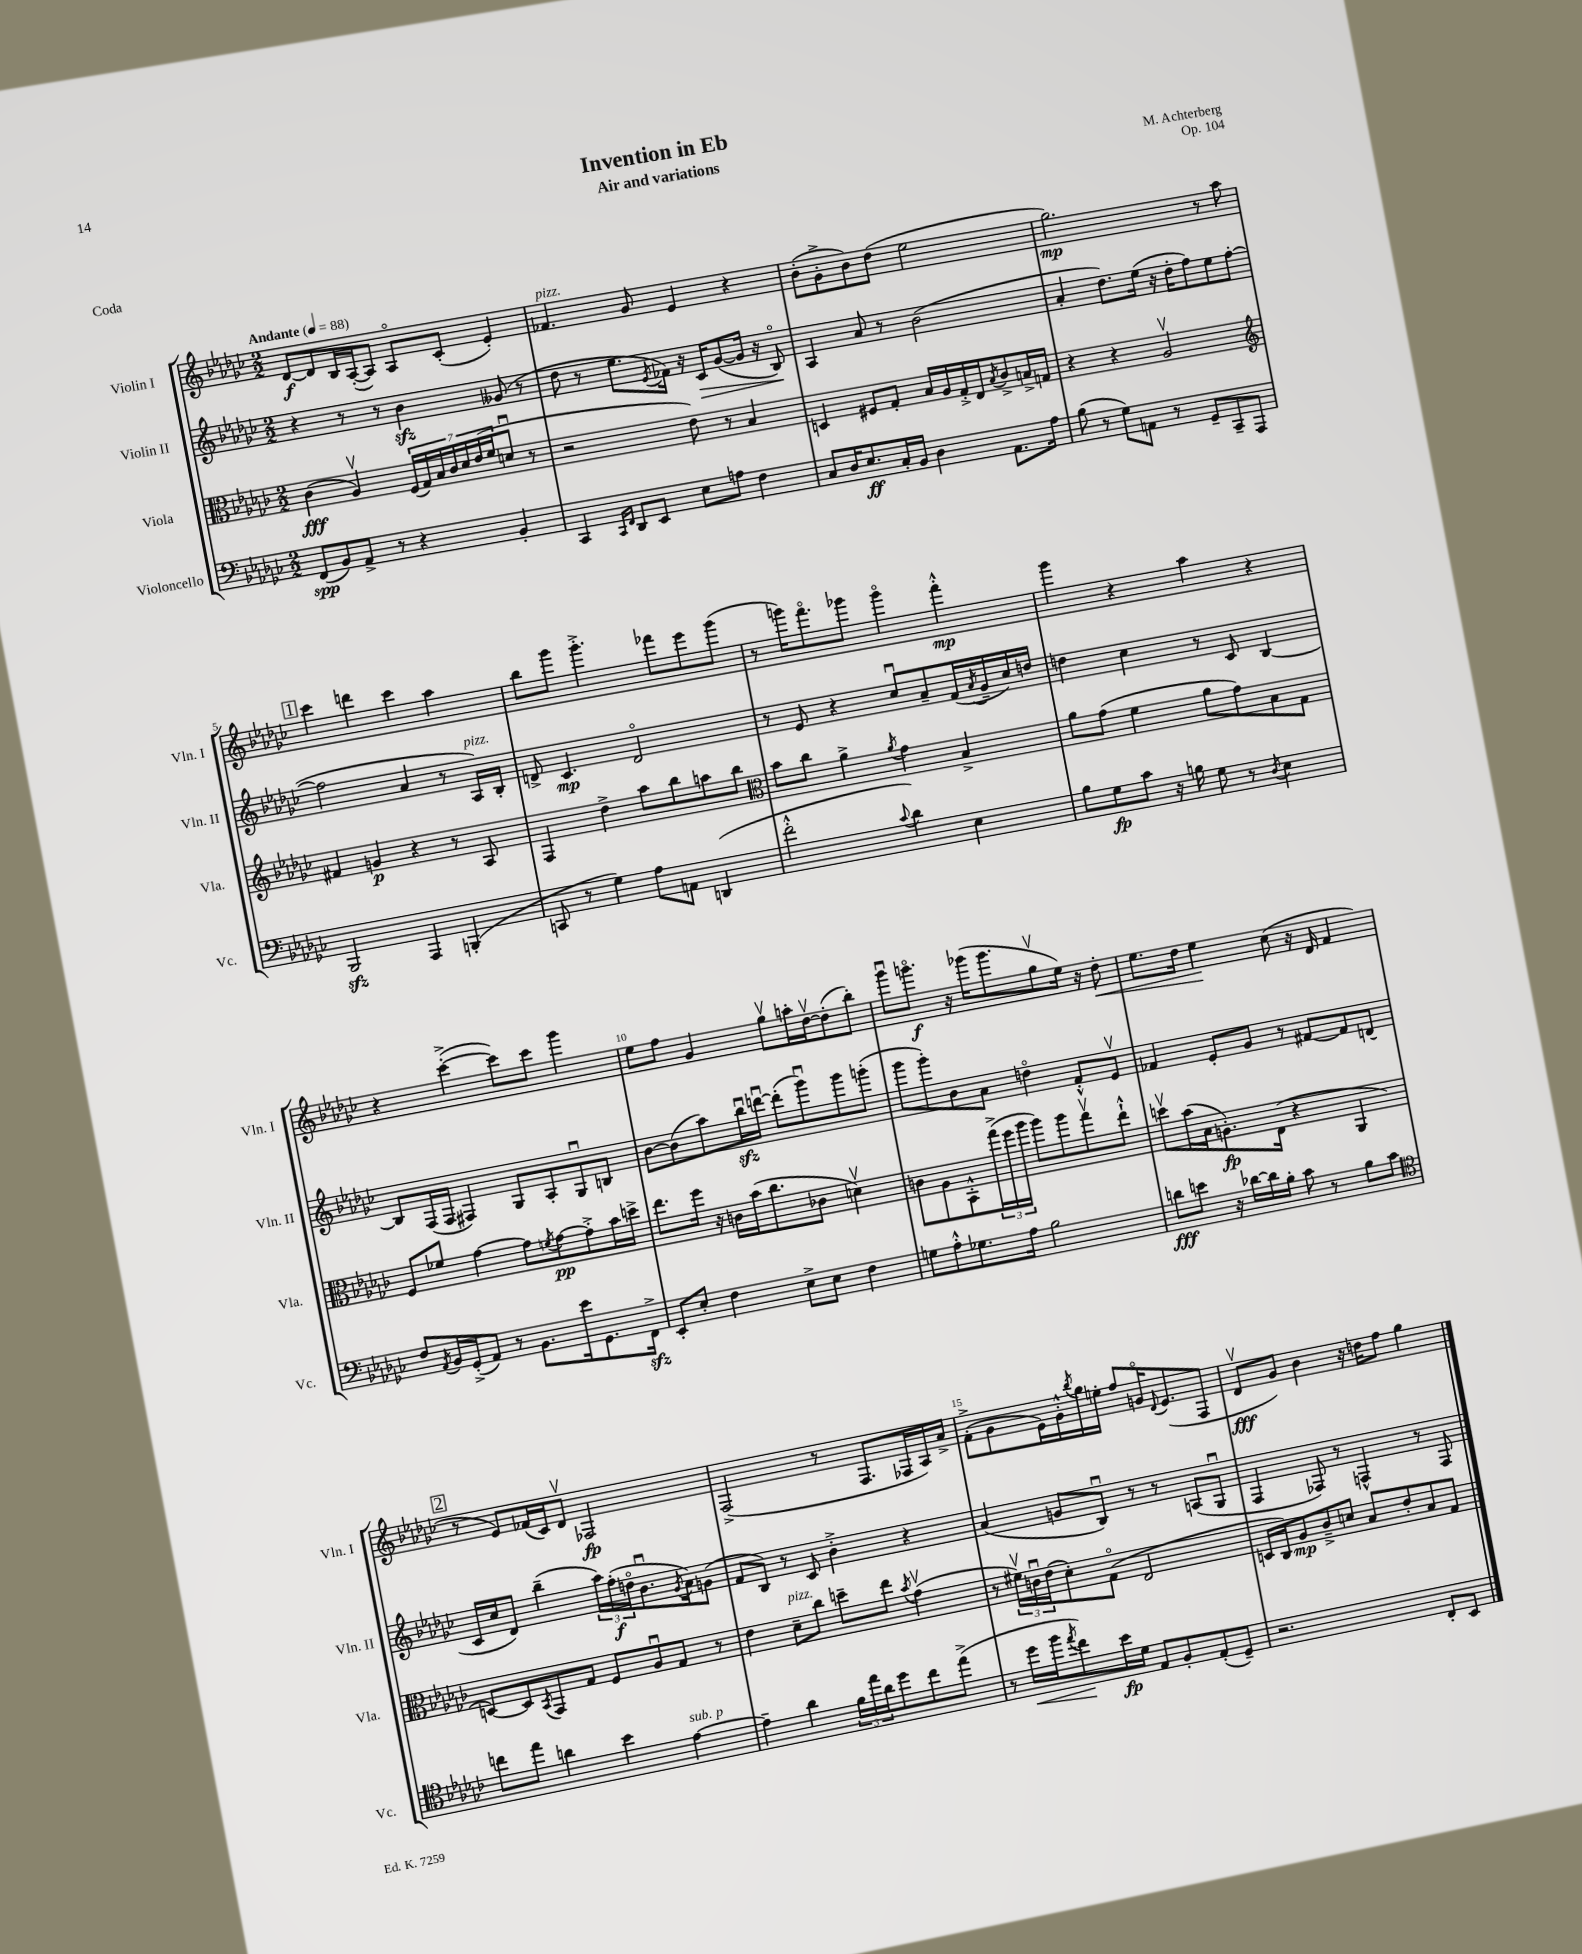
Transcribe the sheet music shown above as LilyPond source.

\header { title = "Invention in Eb" composer = "M. Achterberg" subtitle = "Air and variations" opus = "Op. 104" piece = "Coda" }
<<
\new StaffGroup <<
\new Staff = "s0" \with { instrumentName = "Violin I" shortInstrumentName = "Vln. I" } {
    \clef treble \key ges \major \numericTimeSignature \time 2/2 \tempo "Andante" 4 = 88
    des'8~\f des'8 bes16 aes16~-.( aes8) aes8\flageolet ces'8-.( ees'4-.) |
    fes'4.^\markup { \italic "pizz." } ges'8 ees'4 r4 |
    bes'8-.( ges'8-.-> bes'8) des''8( ees''2 |
    ges''2.\mp) r8 aes''8 |
    \mark \markup { \box "1" } ces'''4 d'''4 ces'''4 aes''4 |
    bes''8 ges'''8 ges'''4.-.-> fes'''8 ees'''8 ges'''8( |
    r8 g'''16) f'''8.\flageolet ges'''8 ges'''4\flageolet f'''4-.-^\mp |
    ges'''4 r4 aes''4 r4 |
    r4 ces'''4~-.->( ces'''8) ces'''8 ges'''4 |
    ees''8 f''8 ges'4 ges''8\upbow a''16-. des''16~\upbow des''8-.( bes''8-.) |
    ges'''8\downbow g'''8.\flageolet\f r16 ges'''16( ges'''8. ges''8\upbow ees''16) r16 des''8-.\< |
    ees''8. des''16 ees''4\! ces''8( r16 des'16 f'4 |
    \mark \markup { \box "2" } r8 ees'8) fes'16( ces'16) des'8\upbow fes2\fp |
    f2->( r8 f8. fes16 aes16) aes'16-> |
    f'8-.->( ges'8 ees'16) ges'16-.-^ \acciaccatura { bes''8 } ges''16 e''16-. f''8 g'16\flageolet \appoggiatura { des'8 } ees'8.( f8 |
    des'8\upbow\fff ges'8) bes'4 r16 d''16 f''8 ges''4 \bar "|." |
}
\new Staff = "s1" \with { instrumentName = "Violin II" shortInstrumentName = "Vln. II" } {
    \clef treble \key ges \major \numericTimeSignature \time 2/2
    r4 r8 r8 bes'4\sfz geses'8( r8 |
    des''8 r8 ees''8. \acciaccatura { ees'8 } fes'16) r16 ces'16\> ges'8~( ges'16 r16 bes8\flageolet\!) |
    aes4 aes'8 r8 bes'2( |
    aes'4-. des''8.) ees''16( r16 des''16-. f''8) ees''8 f''8~( |
    \mark \markup { \box "1" } f''2 aes'4 r8 aes16^\markup { \italic "pizz." }) bes16-. |
    d'8-> ces'4.\mp d'2\flageolet |
    r8 ees'8 r4 ces''8\downbow aes'8-- f'16( \acciaccatura { aes'8 } ges'16-- ces''16) d''16 |
    d''4 ces''4 r8 ces'8 bes4~ |
    bes8 f16( f16 fis4) ges8 aes8-. ges8\downbow b8 |
    bes'8~ bes'8( aes''8) bes''16\downbow\sfz d'''16~\downbow d'''8-.( ges'''8\downbow) ges'''8 g'''8-.( |
    ges'''8 ges'''8-.) bes'8 aes'8 d''4\flageolet f'8-.-^ ees'8\upbow |
    fes'4 ees'8-. ges'8 r8 fis'8~ fis'8 d'8( |
    \mark \markup { \box "2" } ces'16 ces''16 des'8) bes''4--( \tuplet 3/2 { aes''16) f''16-.\f( d''16\flageolet } bes'8.\downbow \acciaccatura { ges'8 } aes'16) g'8( |
    f'8 bes8) r8 ces'8 bes'4-.-> r4 |
    aes'4( g'8 bes8\downbow) r8 r8 a8( ges8\downbow |
    f4 fes8) r8 f4-^ r8 f8 \bar "|." |
}
\new Staff = "s2" \with { instrumentName = "Viola" shortInstrumentName = "Vla." } {
    \clef alto \key ges \major \numericTimeSignature \time 2/2
    ces'4\fff( aes4\upbow) \tuplet 7/4 { f16( ges16) bes16 ces'16 des'16 ees'16( f'16 } d'8\downbow r8 |
    r2 ees'8) r8 bes4 |
    d4 fis8 ges8-. bes16 aes16 ges16-.-> ees16 \acciaccatura { bes8 } ces'8-> b16-> g16 |
    r4 r4 aes2\upbow |
    \mark \markup { \box "1" } \clef treble fis'4 g'4\p r4 r8 aes8 |
    f4 des''4-> aes''8 bes''8 a''8 bes''8 |
    \clef alto bes'8 ces''8 aes'4-> \acciaccatura { aes'8 } ges'4 bes4-> |
    aes'8 ges'8( f'4 aes'8 ges'8) bes8 ges8 |
    f8 fes'8 ges'4~ ges'8 \acciaccatura { f'8 } ges'8~\pp ges'8-.-> bes'16 d''16-> |
    ees''8. f''16 r16 c'16 bes'16( ces''8. ces'8 d'4\upbow) |
    c'8 aes8 bes,8-.-^ \tuplet 3/2 { ges''16->( f''16 aes''16 } aes''8) aes''8 ges''8\upbow ees''8-!-^ |
    d''8\upbow bes'16( bes16 a8.-.\fp) ees16( r4 aes,4 |
    \mark \markup { \box "2" } d8~) d8 \acciaccatura { bes,8 } ges,8 ges8 f8 aes8\downbow ges8 r8 |
    ees'4 des'8--^\markup { \italic "pizz." } ces''8 d''8-- ees''8 \acciaccatura { bes'8 } ges'4\upbow( |
    r8 \tuplet 3/2 { fis'16\upbow) c'16\downbow ees'16( } des'8-.) ges8\flageolet( ees2 |
    d16 ces16) aes8\mp ces'8---> d'8 bes8 ees'8-. bes8 ges8 \bar "|." |
}
\new Staff = "s3" \with { instrumentName = "Violoncello" shortInstrumentName = "Vc." } {
    \clef bass \key ges \major \numericTimeSignature \time 2/2
    f,8\spp( bes,8) aes,8-> r8 r4 bes,4-. |
    ces,4 \grace { ces,16 f,16 } des,8 ees,8 ees8 a8 f4 |
    ces8 des16 ees8.\ff ces16-. bes,16 des4 aes,8. aes16 |
    bes8( r8 ges8) a,8 r8 ges,8-- ces,8-- aes,,8 |
    \mark \markup { \box "1" } bes,,2\sfz aes,,4 b,,4-.( |
    c,8 r8 ges4) aes8 a,8 d,4( |
    f'2-.-^ \appoggiatura { ces'8 } des'4) ees4 |
    bes8 ges8\fp ces'8 r16 b16 ges8 r8 \acciaccatura { des8 } ees4 |
    f8 \acciaccatura { aes,8 } bes,16 ges,16-.->( aes,8) r8 bes,8. ees'16 ges,8. f,16->\sfz |
    ees,8-. ees8-. f4 ees8-> ees8 f4 |
    g8 aes8-.-^ ges8. aes16 bes2 |
    d'8\fff e'8 r16 des'16~ des'16 bes16-. ces'8 r8 bes8 ces'8 |
    \mark \markup { \box "2" } \clef tenor c''8 ees''8 a'4 bes'4 ees'4~^\markup { \italic "sub. p" } |
    ees'4-- aes'4 \tuplet 3/2 { f'16 ees''16 aes'16 } des''8 ces''8 ees''8->( |
    r8 des''16\< f''16 \acciaccatura { ees''8 } ces''8\!) bes'16\fp des'16 ees8 f8-. ees8-.( des8--) |
    r2. ces8-. bes,8 \bar "|." |
}
>>
>>
\layout { \context { \Score \override BarNumber.break-visibility = ##(#f #t #t) barNumberVisibility = #(every-nth-bar-number-visible 5) } }
